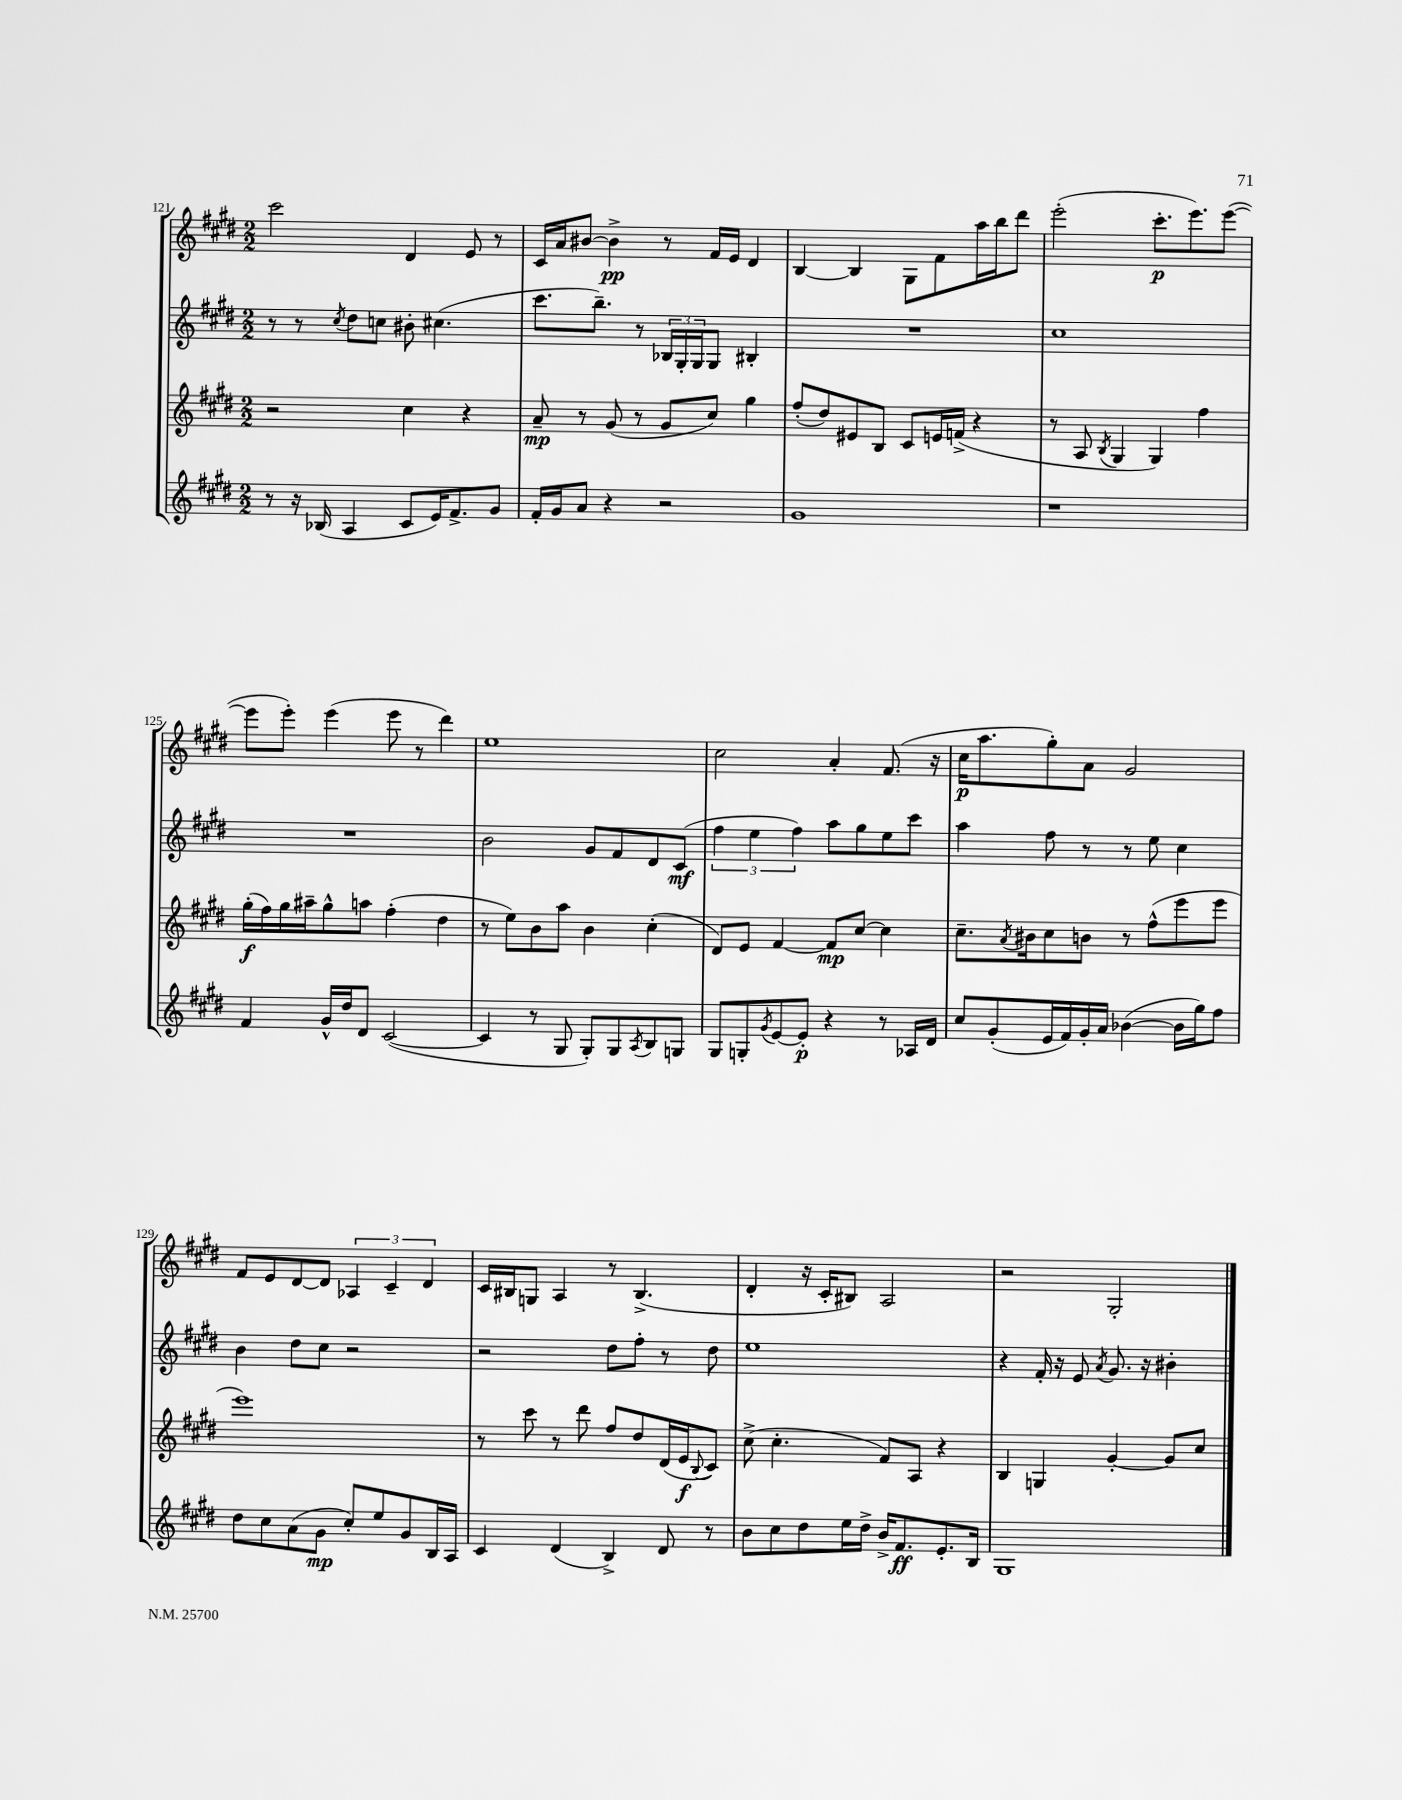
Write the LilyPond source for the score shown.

<<
\new StaffGroup <<
\new Staff = "s0" {
    \clef treble \key e \major \numericTimeSignature \time 2/2
    cis'''2 dis'4 e'8 r8 |
    cis'16 a'16 bis'8~ bis'4->\pp r8 fis'16 e'16 dis'4 |
    b4~ b4 gis8 fis'8 a''16 b''16 dis'''8 |
    e'''2-.( cis'''8.-.\p e'''8.) e'''8~( |
    e'''8 e'''8-.) e'''4( e'''8 r8 dis'''4) |
    e''1 |
    cis''2 a'4-. fis'8.( r16 |
    cis''16\p a''8. gis''8-.) a'8 gis'2 |
    fis'8 e'8 dis'8~ dis'8 \tuplet 3/2 { aes4 cis'4-- dis'4 } |
    cis'16 bis16 g8 a4 r8 bis4.->( |
    dis'4-. r16 cis'16-. bis8) a2 |
    r2 gis2-. \bar "|." |
}
\new Staff = "s1" {
    \clef treble \key e \major \numericTimeSignature \time 2/2
    r8 r8 \acciaccatura { cis''8 } dis''8 c''8 bis'8-. cis''4.( |
    cis'''8. b''8.--) r8 \tuplet 3/2 { bes16 gis16-. gis16 } gis8 bis4-. |
    R1 |
    cis''1 |
    R1 |
    b'2 gis'8 fis'8 dis'8 cis'8\mf( |
    \tuplet 3/2 { fis''4 e''4 fis''4) } a''8 gis''8 e''8 cis'''8 |
    a''4 fis''8 r8 r8 e''8 cis''4 |
    b'4 dis''8 cis''8 r2 |
    r2 dis''8 fis''8-. r8 dis''8 |
    e''1 |
    r4 fis'16-. r16 e'8 \acciaccatura { a'8 } gis'8. r16 bis'4-. \bar "|." |
}
\new Staff = "s2" {
    \clef treble \key e \major \numericTimeSignature \time 2/2
    r2 cis''4 r4 |
    a'8--\mp r8 gis'8( r8 gis'8 cis''8) gis''4 |
    fis''8-.( dis''8) eis'8 b8 cis'8 e'16 f'16->( r4 |
    r8 a8 \acciaccatura { b8 } gis4 gis4) fis''4 |
    gis''16-.\f( fis''16) gis''16 ais''16-- gis''8-^ a''8 fis''4-.( dis''4 |
    r8 e''8) b'8 a''8 b'4 cis''4-.( |
    dis'8) e'8 fis'4~ fis'8\mp cis''8~ cis''4 |
    cis''8.-- \acciaccatura { a'8 } bis'16 cis''8 b'8 r8 fis''8-^( e'''8 e'''8 |
    e'''1) |
    r8 cis'''8 r8 dis'''8 fis''8 dis''8 dis'16( e'16\f \appoggiatura { b8 } cis'8) |
    cis''8->( cis''4.-. fis'8) a8 r4 |
    b4 g4 gis'4~-. gis'8 cis''8 \bar "|." |
}
\new Staff = "s3" {
    \clef treble \key e \major \numericTimeSignature \time 2/2
    r8 r16 bes16( a4 cis'8 e'16) fis'8.-> gis'8 |
    fis'16-. gis'16 a'8 r4 r2 |
    gis'1 |
    r1 |
    fis'4 gis'16-^ dis''16 dis'8 cis'2~( |
    cis'4 r8 gis8 gis8-.) gis8 \acciaccatura { a8 } b8 g8 |
    gis8 g8-. \acciaccatura { gis'8 } e'8~ e'8-.\p r4 r8 aes16 dis'16 |
    cis''8 gis'8-.( e'16 fis'16) gis'16-. a'16 bes'4~( bes'16 gis''16) fis''8 |
    dis''8 cis''8 a'8( gis'8\mp cis''8-.) e''8 gis'8 b16 a16 |
    cis'4 dis'4( b4->) dis'8 r8 |
    b'8 cis''8 dis''8 e''16 dis''16-> b'16-> fis'8.\ff e'8.-. b16 |
    gis1 \bar "|." |
}
>>
>>
\layout { \context { \Score currentBarNumber = #121 } }
